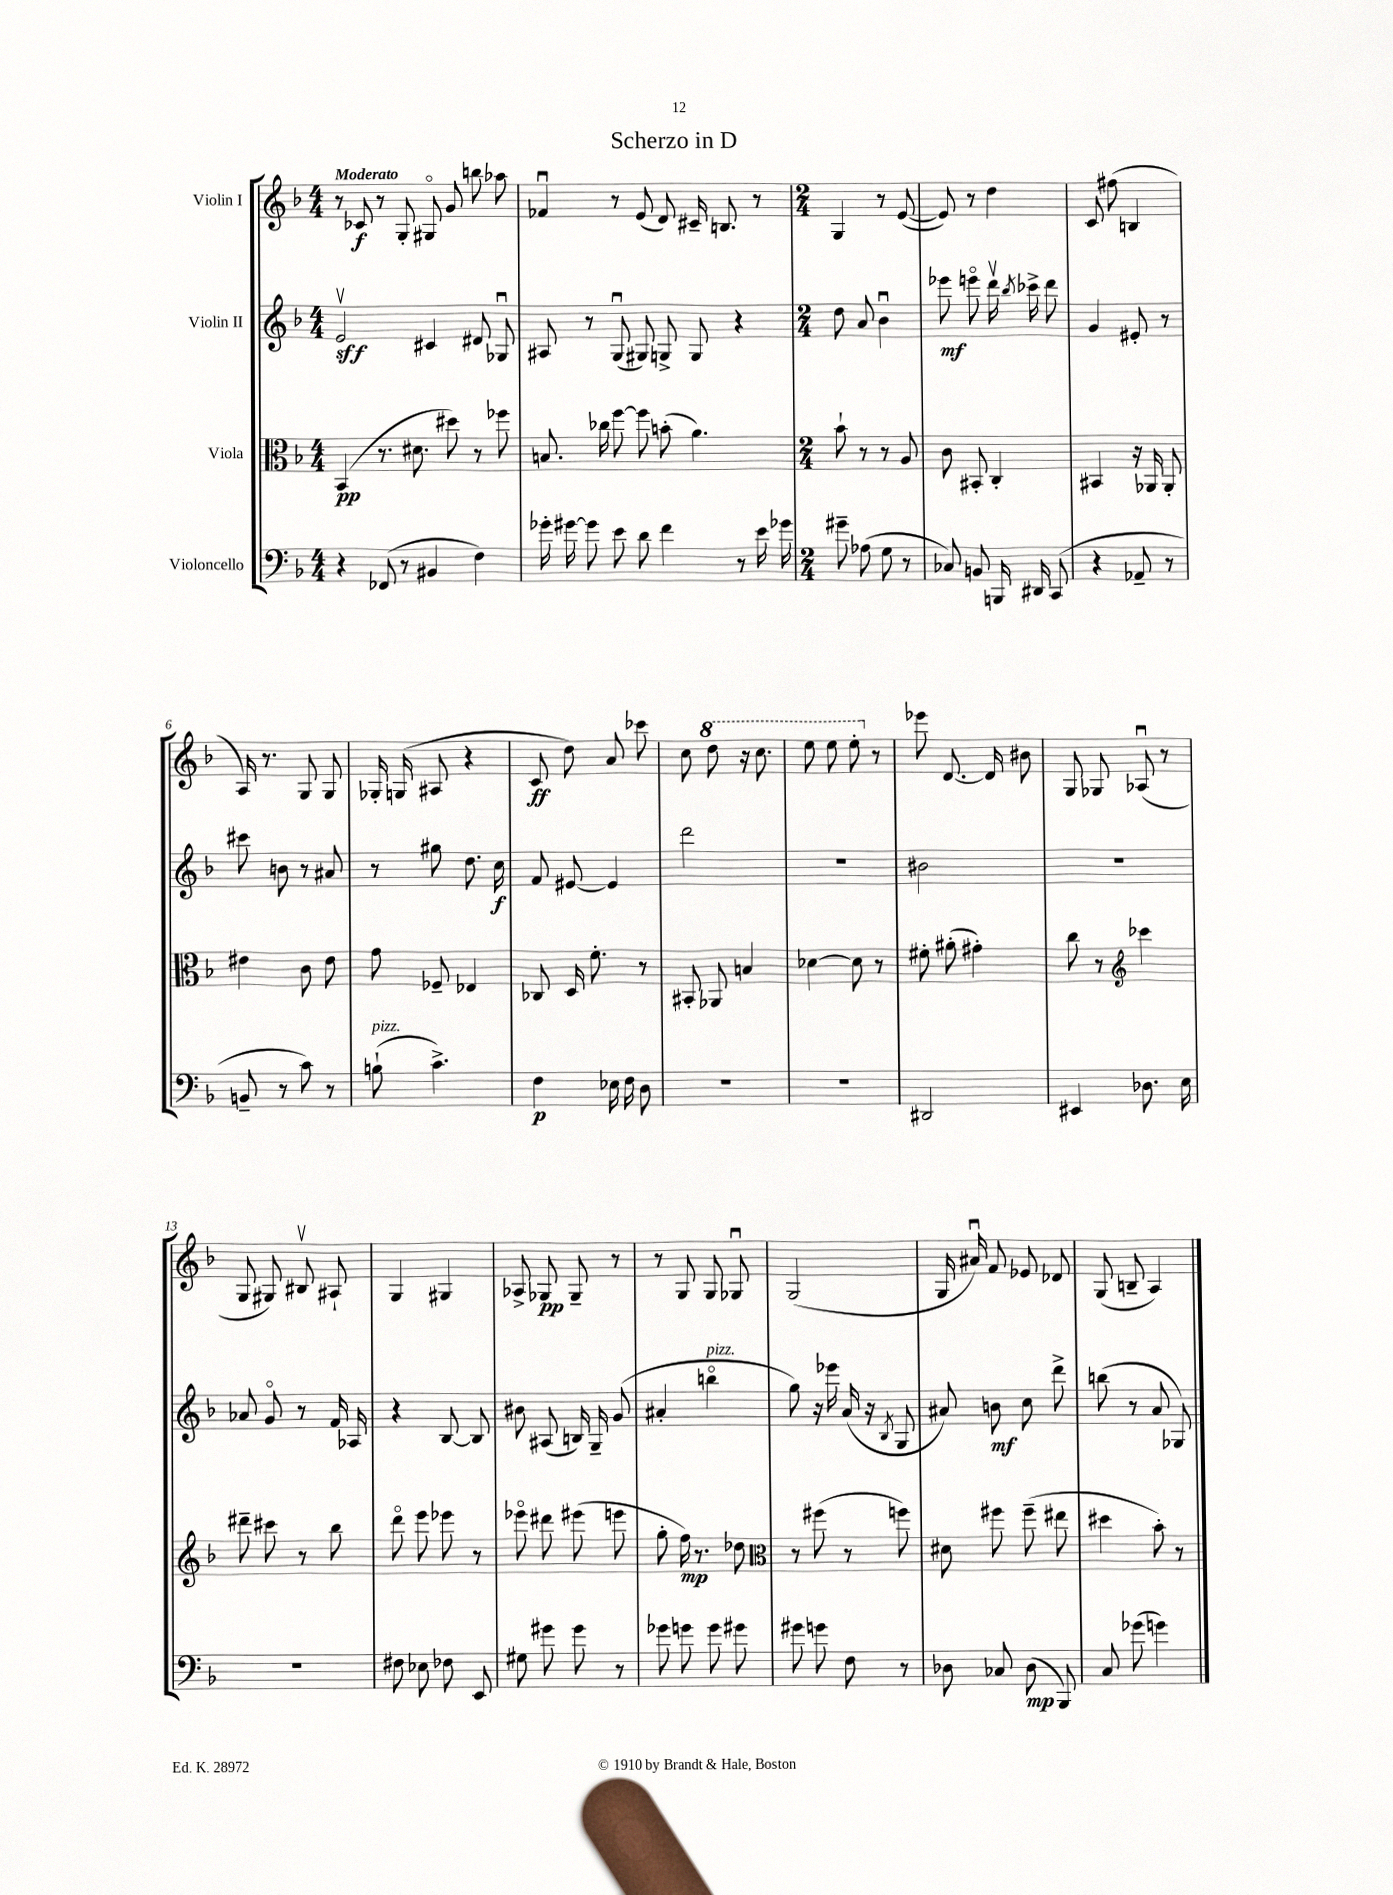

**kern	**dynam	**kern	**dynam	**kern	**dynam	**kern	**dynam
*part4	*part4	*part3	*part3	*part2	*part2	*part1	*part1
*staff4	*staff4	*staff3	*staff3	*staff2	*staff2	*staff1	*staff1
*I"Violoncello	*	*I"Viola	*	*I"Violin II	*	*I"Violin I	*
*clefF4	*	*clefC3	*	*clefG2	*	*clefG2	*
*k[b-]	*	*k[b-]	*	*k[b-]	*	*k[b-]	*
*M4/4	*	*M4/4	*	*M4/4	*	*M4/4	*
=1	=1	=1	=1	=1	=1	=1	=1
!	!	!	!	!	!	!LO:TX:a:B:t=Moderato	!
4r	.	(4BB-/	pp	2ev/	sff	8r	.
.	.	.	.	.	.	8c-X/	f
(8FF-X/	.	8.r	.	.	.	8r	.
8r	.	.	.	.	.	8G'/	.
.	.	8.d#X\	.	.	.	.	.
4BB#X/	.	.	.	4c#X/	.	8G#X/	.
.	.	8dd#X\)	.	.	.	8g/	.
4F\)	.	8r	.	8d#X/	.	8bbn\	.
.	.	8ff-X\	.	8G-Xu/	.	8aa-X\	.
=2	=2	=2	=2	=2	=2	=2	=2
16g-X'\	.	8.Bn/	.	8A#X/	.	4f-Xu/	.
[16g#X\	.	.	.	.	.	.	.
8g#\]	.	.	.	8r	.	.	.
.	.	16cc-X\	.	.	.	.	.
8e\	.	[8ff\	.	(8Gu/	.	8r	.
8d\	.	8ff\]	.	8G#X/)	.	(8e/	.
4f\	.	(8bn'\	.	8Gn^/	.	8d/)	.
.	.	4.a\)	.	8G/	.	16c#X~/	.
.	.	.	.	.	.	8.Bn/	.
8r	.	.	.	4r	.	.	.
16e\	.	.	.	.	.	8r	.
16g-X\	.	.	.	.	.	.	.
=3	=3	=3	=3	=3	=3	=3	=3
*M2/4	*	*M2/4	*	*M2/4	*	*M2/4	*
8g#X~\	.	8b-`\	.	8dd\	.	4G/	.
(8A-X\	.	8r	.	8a/	.	.	.
8G\	.	8r	.	4b-u\	.	8r	.
8r	.	8A/	.	.	.	([8e/	.
=4	=4	=4	=4	=4	=4	=4	=4
8C-X/)	.	8c\	.	8eee-X\	mf	8e/])	.
8BBn/	.	8BB#X'/	.	8eeen\	.	8r	.
16BBBn/	.	4C'/	.	16dddv\	.	4dd\	.
.	.	.	.	8qbb-/	.	.	.
16DD#X/	.	.	.	16ccc-X^\	.	.	.
(8CC/	.	.	.	8ddd\	.	.	.
=5	=5	=5	=5	=5	=5	=5	=5
4r	.	4BB#X/	.	4g/	.	8c/	.
.	.	.	.	.	.	(8ff#X\	.
8AA-X~/	.	16r	.	8e#X'/	.	4Bn/	.
.	.	16AA-X/	.	.	.	.	.
8r	.	8AA-'/	.	8r	.	.	.
!!LO:LB:g=z
=6	=6	=6	=6	=6	=6	=6	=6
8BBn~/	.	4e#X\	.	8ccc#X\	.	16A/)	.
.	.	.	.	.	.	8.r	.
8r	.	.	.	8bn\	.	.	.
8c\)	.	8c\	.	8r	.	8G/	.
8r	.	8e#\	.	8a#X/	.	8G/	.
=7	=7	=7	=7	=7	=7	=7	=7
!LO:TX:a:i:t=pizz.	!	!	!	!	!	!	!
(8Bn`\	.	8g\	.	8r	.	16G-X'/	.
.	.	.	.	.	.	(16Gn/	.
4.c^\)	.	8F-X~/	.	8gg#X\	.	8A#X/	.
.	.	4E-X/	.	8.dd\	.	4r	.
.	.	.	.	16cc\	f	.	.
=8	=8	=8	=8	=8	=8	=8	=8
4F\	p	8C-X/	.	8f/	.	8c/	ff
.	.	16D/	.	[8e#X/	.	8dd\)	.
.	.	8.f'\	.	.	.	.	.
16E-X\	.	.	.	4e#/]	.	8a/	.
16F\	.	.	.	.	.	.	.
8D\	.	8r	.	.	.	8ccc-X\	.
=9	=9	=9	=9	=9	=9	=9	=9
2r	.	8BB#X'/	.	2ddd\	.	8cc\	.
*	*	*	*	*	*	*8va	*
.	.	8AA-X/	.	.	.	8ddd\	.
.	.	4Bn/	.	.	.	16r	.
.	.	.	.	.	.	8.ccc\	.
=10	=10	=10	=10	=10	=10	=10	=10
2r	.	[4d-X\	.	2r	.	8eee\	.
.	.	.	.	.	.	8eee\	.
.	.	8d-\]	.	.	.	8eee'\	.
*	*	*	*	*	*	*X8va	*
.	.	8r	.	.	.	8r	.
=11	=11	=11	=11	=11	=11	=11	=11
2DD#X/	.	8f#X'\	.	2b#X\	.	8eee-X\	.
.	.	(8a#X'\	.	.	.	[8.d/	.
.	.	4g#X'\)	.	.	.	.	.
.	.	.	.	.	.	16d/]	.
.	.	.	.	.	.	8b#X\	.
=12	=12	=12	=12	=12	=12	=12	=12
4EE#X/	.	8cc\	.	2r	.	8G/	.
.	.	8r	.	.	.	8G-X/	.
*	*	*clefG2	*	*	*	*	*
8.D-X\	.	4ccc-X\	.	.	.	(8A-Xu/	.
.	.	.	.	.	.	8r	.
16E\	.	.	.	.	.	.	.
!!LO:LB:g=z
=13	=13	=13	=13	=13	=13	=13	=13
2r	.	8ddd#X~\	.	8a-X/	.	8G/	.
.	.	8ccc#X\	.	8g/	.	8G#X/)	.
.	.	8r	.	8r	.	8B#Xv/	.
.	.	8bb-\	.	16f/	.	8A#X`/	.
.	.	.	.	16A-X/	.	.	.
=14	=14	=14	=14	=14	=14	=14	=14
8F#X\	.	8ddd\	.	4r	.	4G/	.
8E-X\	.	8eee\	.	.	.	.	.
8F-X\	.	8eee-X\	.	[8B-/	.	4G#X/	.
8EE/	.	8r	.	8B-/]	.	.	.
=15	=15	=15	=15	=15	=15	=15	=15
8G#X\	.	8eee-X\	.	8b#X\	.	8A-X^/	.
8g#X\	.	8ddd#X\	.	(8A#X/	.	8G-X/	pp
8g#\	.	(8eee#X\	.	16Bn/)	.	8G-~/	.
.	.	.	.	16G~/	.	.	.
8r	.	8eeen\	.	(8g/	.	8r	.
=16	=16	=16	=16	=16	=16	=16	=16
8g-X\	.	8gg'\	.	4a#X'/	.	8r	.
8gn\	.	16ff\)	mp	.	.	8G/	.
.	.	8.r	.	.	.	.	.
!	!	!	!	!LO:TX:a:i:t=pizz.	!	!	!
8g\	.	.	.	4bbn\	.	8G/	.
8g#X\	.	8dd-X\	.	.	.	8G-Xu/	.
=17	=17	=17	=17	=17	=17	=17	=17
*	*	*clefC3	*	*	*	*	*
8g#X\	.	8r	.	8gg\)	.	(2G/	.
8gn\	.	(8ff#X\	.	16r	.	.	.
.	.	.	.	16eee-X\	.	.	.
8F\	.	8r	.	(16a/	.	.	.
.	.	.	.	16r	.	.	.
.	.	.	.	8qB-/	.	.	.
8r	.	8ffn\)	.	8G/	.	.	.
=18	=18	=18	=18	=18	=18	=18	=18
8D-X\	.	8d#X\	.	8a#X/)	.	16G/	.
.	.	.	.	.	.	16a#Xu/)	.
8C-X/	.	8ff#X\	.	8bn\	mf	8f/	.
(8D-\	mp	(8ff#~\	.	8cc\	.	8e-X/	.
8BBB-/)	.	8ee#X\	.	8ddd^\	.	8d-X/	.
=19	=19	=19	=19	=19	=19	=19	=19
8C/	.	4dd#X\	.	(8bbn\	.	(8G/	.
(8g-X\	.	.	.	8r	.	8Bn~/	.
4gn\)	.	8b-'\)	.	8a/	.	4A/)	.
.	.	8r	.	8G-X/)	.	.	.
==	==	==	==	==	==	==	==
*-	*-	*-	*-	*-	*-	*-	*-
